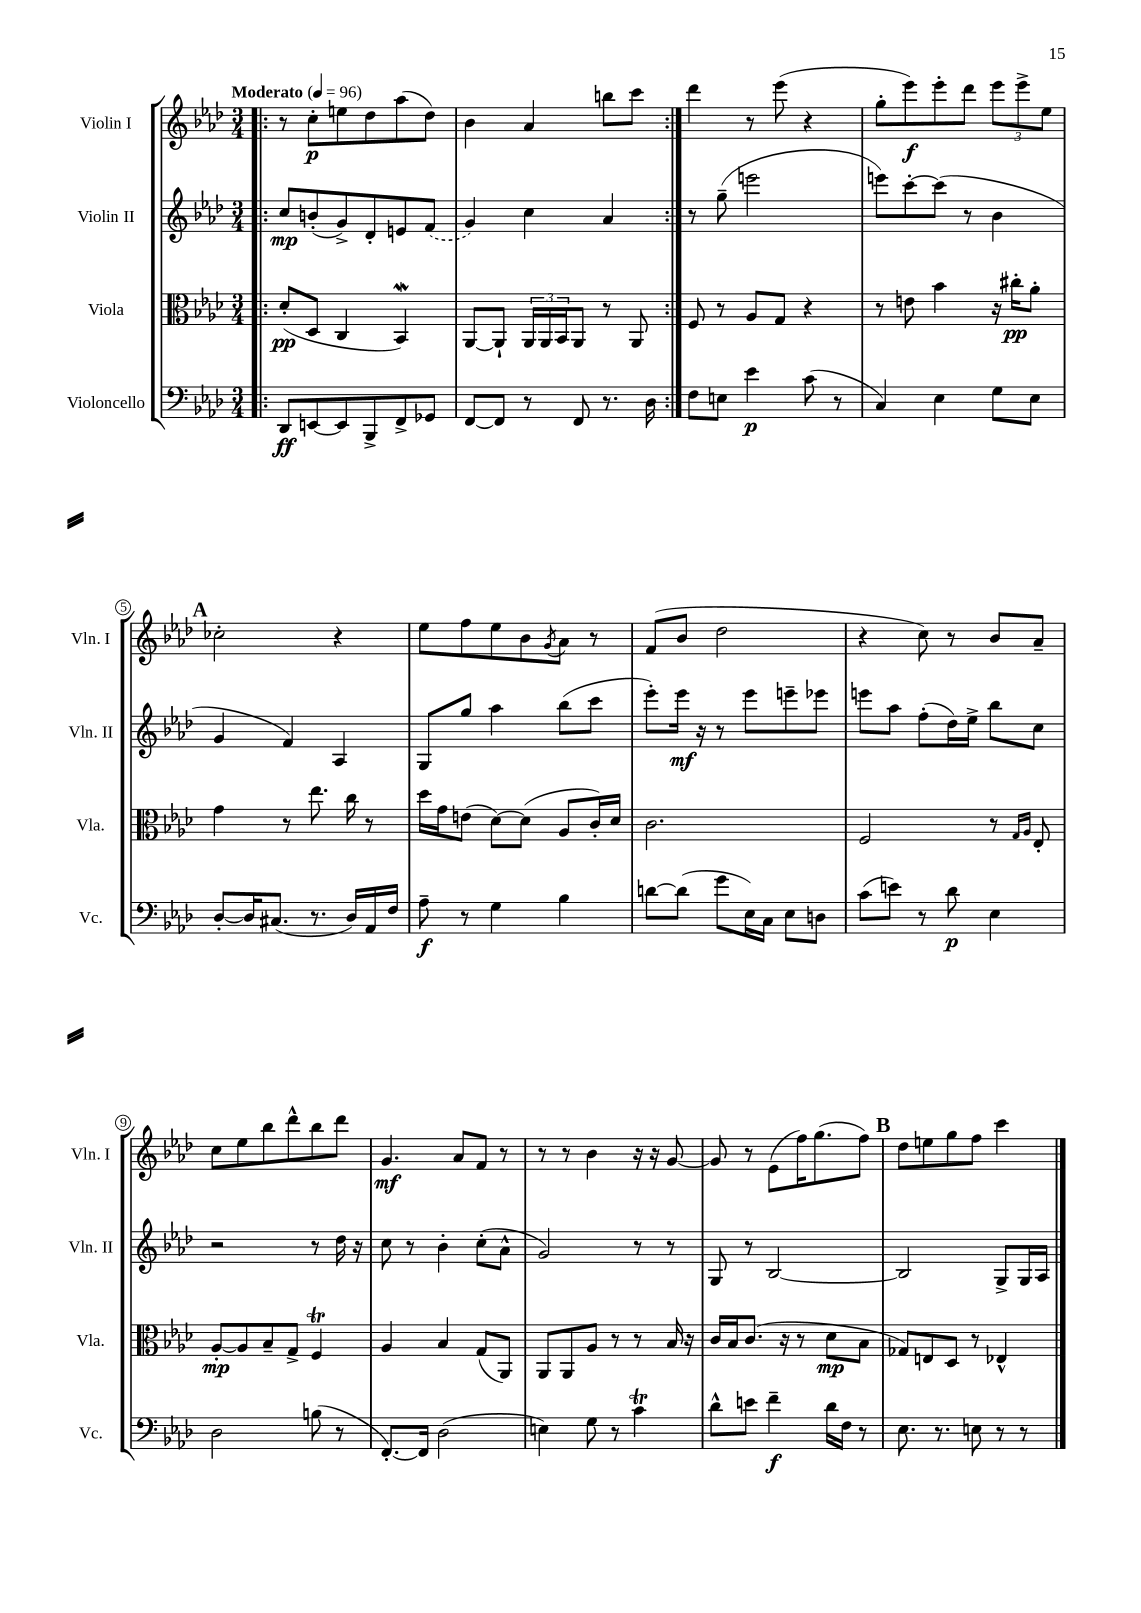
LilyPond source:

<<
\new StaffGroup <<
\new Staff = "s0" \with { instrumentName = "Violin I" shortInstrumentName = "Vln. I" } {
    \clef treble \key aes \major \numericTimeSignature \time 3/4 \tempo "Moderato" 4 = 96
    \repeat volta 2 { \bar ".|:" r8 c''8-.\p e''8 des''8 aes''8( des''8) |
    bes'4 aes'4 b''8 c'''8 | }
    des'''4 r8 ees'''8( r4 |
    g''8-. ees'''8\f) ees'''8-. des'''8 \tuplet 3/2 { ees'''8 ees'''8-> ees''8 } |
    \mark \markup { \bold "A" } ces''2-. r4 |
    ees''8 f''8 ees''8 bes'8 \acciaccatura { g'8 } aes'8 r8 |
    f'8( bes'8 des''2 |
    r4 c''8) r8 bes'8 aes'8-- |
    c''8 ees''8 bes''8 des'''8-^ bes''8 des'''8 |
    g'4.\mf aes'8 f'8 r8 |
    r8 r8 bes'4 r16 r16 g'8~ |
    g'8 r8 ees'8( f''16) g''8.( f''8) |
    \mark \markup { \bold "B" } des''8 e''8 g''8 f''8 c'''4 \bar "|." |
}
\new Staff = "s1" \with { instrumentName = "Violin II" shortInstrumentName = "Vln. II" } {
    \clef treble \key aes \major \numericTimeSignature \time 3/4
    \repeat volta 2 { \bar ".|:" c''8\mp b'8-.( g'8->) des'8-. e'8 \once \slurDashed f'8( |
    g'4) c''4 aes'4 | }
    r8 g''8--( e'''2 |
    e'''8) c'''8~-. c'''8( r8 bes'4 |
    \mark \markup { \bold "A" } g'4 f'4) aes4 |
    g8 g''8 aes''4 bes''8( c'''8 |
    ees'''8-.) ees'''16\mf r16 r8 ees'''8 e'''8-- ees'''8 |
    e'''8 aes''8 f''8-.( des''16) ees''16-> bes''8 c''8 |
    r2 r8 des''16 r16 |
    c''8 r8 bes'4-. c''8-.( aes'8-^ |
    g'2) r8 r8 |
    g8 r8 bes2~ |
    \mark \markup { \bold "B" } bes2 g8-> g16 aes16 \bar "|." |
}
\new Staff = "s2" \with { instrumentName = "Viola" shortInstrumentName = "Vla." } {
    \clef alto \key aes \major \numericTimeSignature \time 3/4
    \repeat volta 2 { \bar ".|:" des'8-.\pp( des8 c4 bes,4\mordent) |
    aes,8~ aes,8-! \tuplet 3/2 { aes,16 aes,16 bes,16 } aes,8 r8 aes,8 | }
    f8 r8 aes8 g8 r4 |
    r8 e'8 bes'4 r16 cis''16-.\pp aes'8-. |
    \mark \markup { \bold "A" } g'4 r8 ees''8. c''16 r8 |
    des''16 g'16 e'8( des'8~) des'8( aes8 c'16-.) des'16 |
    c'2. |
    f2 r8 \grace { g16 aes16 } ees8-. |
    aes8~-.\mp aes8 bes8-- g8-> f4\trill |
    aes4 bes4 g8( aes,8) |
    aes,8 aes,8 aes8 r8 r8 bes16 r16 |
    c'16 bes16 c'8.( r16 r8 des'8\mp bes8 |
    \mark \markup { \bold "B" } ges8) e8 des8 r8 ees4-^ \bar "|." |
}
\new Staff = "s3" \with { instrumentName = "Violoncello" shortInstrumentName = "Vc." } {
    \clef bass \key aes \major \numericTimeSignature \time 3/4
    \repeat volta 2 { \bar ".|:" des,8\ff e,8~ e,8 bes,,8-> f,8-> ges,8 |
    f,8~ f,8 r8 f,8 r8. des16 | }
    f8 e8 ees'4\p c'8( r8 |
    c4) ees4 g8 ees8 |
    \mark \markup { \bold "A" } des8~-. des16 cis8.( r8. des16) aes,16 f16 |
    aes8--\f r8 g4 bes4 |
    d'8~ d'8( g'8 ees16) c16 ees8 d8 |
    c'8( e'8) r8 des'8\p ees4 |
    des2 b8( r8 |
    f,8.~-.) f,16 des2( |
    e4) g8 r8 c'4\trill |
    des'8-^ e'8 f'4--\f des'16 f16 r8 |
    \mark \markup { \bold "B" } ees8. r8. e8 r8 r8 \bar "|." |
}
>>
>>
\layout { \context { \Score \override BarNumber.stencil = #(make-stencil-circler 0.1 0.3 ly:text-interface::print) } }
